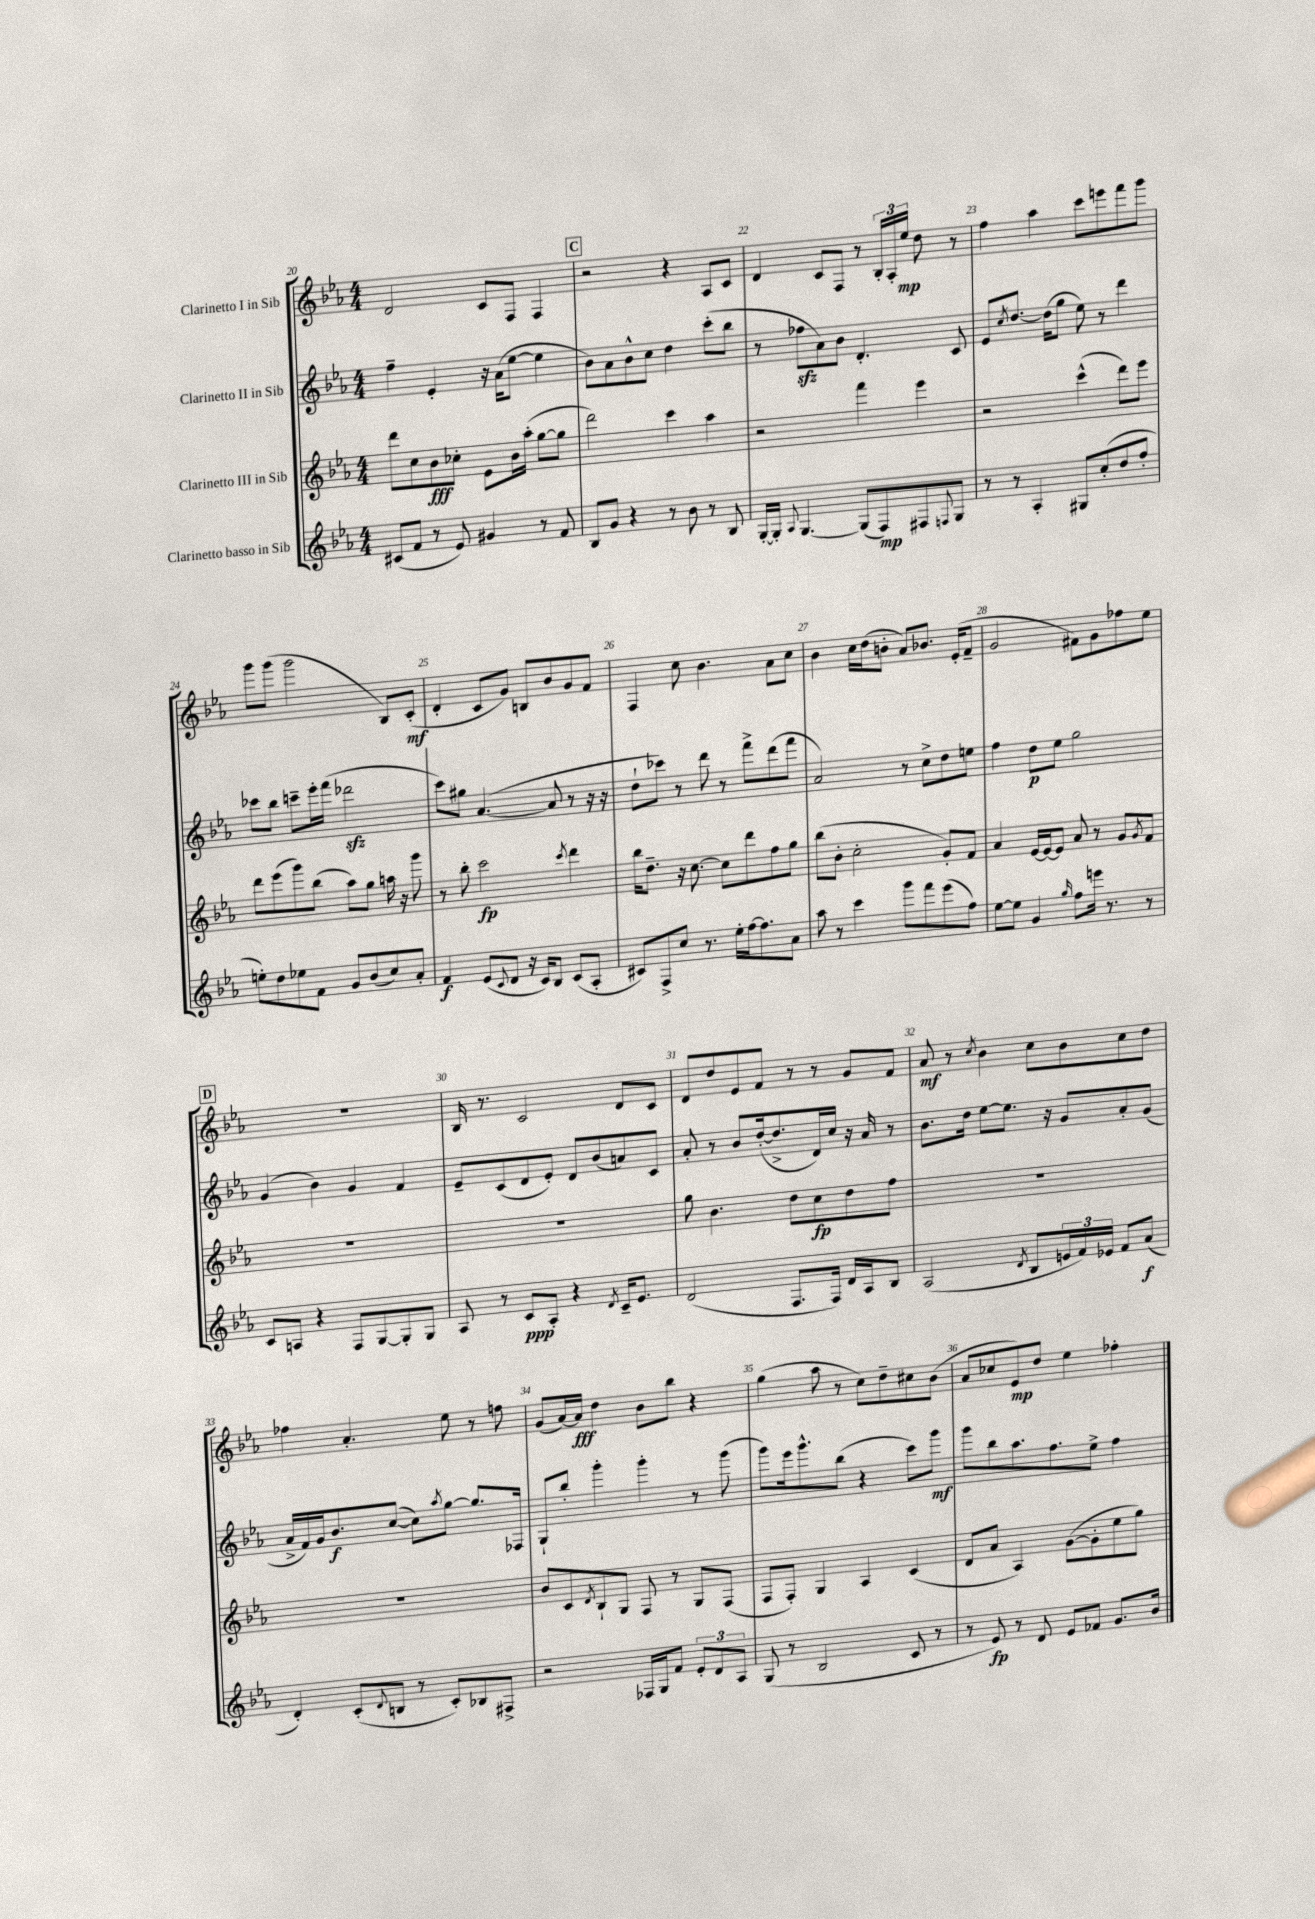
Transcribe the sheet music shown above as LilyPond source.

<<
\new StaffGroup <<
\new Staff = "s0" \with { instrumentName = "Clarinetto I in Sib" } {
    \clef treble \key ees \major \numericTimeSignature \time 4/4
    d'2 c'8 f8 f4 |
    \mark \markup { \box "C" } r2 r4 aes8 c'8 |
    d'4 c'8 f8 r8 \tuplet 3/2 { bes16-. aes16-. ees''16\mp } d''8 r8 |
    f''4 aes''4 c'''8 e'''8 f'''8 g'''8 |
    g'''8 g'''8( g'''2 bes8) c'8-.\mf( |
    d'4-. c'8 g'8) b8 bes'8 g'8 f'8 |
    f4 c''8 bes'4. aes'8 c''8 |
    bes'4 c''16 d''16( b'8-. aes'8) bes'8. ees'16-.( f'8-- |
    g'2 fis'8) g'8 fes''8 ees''8 |
    \mark \markup { \box "D" } R1 |
    bes16 r8. c'2 d'8 c'8 |
    d'8 d''8 ees'8 f'8 r8 r8 g'8 f'8 |
    aes'8\mf r8 \acciaccatura { c''8 } bes'4 c''8 bes'8 c''8 d''8 |
    fes''4 aes'4.-. ees''8 r8 f''8 |
    g'8( aes'16~) aes'16\fff d''4 bes'8 bes''8 r4 |
    g''4( aes''8 r8 c''8) d''8-- cis''8 bes'8( |
    aes'8 ces''8 ees'8\mp) d''8 ees''4 fes''4-. \bar "|." |
}
\new Staff = "s1" \with { instrumentName = "Clarinetto II in Sib" } {
    \clef treble \key ees \major \numericTimeSignature \time 4/4
    f''4-- ees'4-. r16 aes'16( ees''8~ ees''4 |
    \mark \markup { \box "C" } bes'8) aes'8 bes'8-^ c''8 d''4 c'''8-.( bes''8 |
    r8 fes''8\sfz aes'8) bes'8 d'4.-. c'8 |
    ees'8 \acciaccatura { c''8 } d''8.~ d''16( g''8 ees''8) r8 d'''4 |
    ces'''8 bes''8 c'''8-- ees'''16-. f'''16( des'''2\sfz |
    c'''8) gis''8 aes'4.~( aes'8 r8 r16 r16 |
    d''8-! ces'''8) r8 d'''8 r8 f'''8-> d'''8( f'''8 |
    aes'2) r8 c''8-> d''8 e''8 |
    f''4 d''8\p ees''8 g''2 |
    \mark \markup { \box "D" } g'4( bes'4) g'4 f'4 |
    ees'8-- c'8( d'8 ees'8-.) d'8 bes'8( a'8) c'8 |
    aes'8-. r8 bes'8 d''16~-.( d''8.-> d'16) c''16 r16 aes'16 r8 |
    bes'8. d''16 ees''8~ ees''8. r16 g'8 aes'8-. g'8( |
    aes'16-> f'16) g'16 bes'8.\f c''8~( c''8) \acciaccatura { aes''8 } g''8~ g''8. fes16 |
    g8-! bes''8-. g'''4-. g'''4-. r8 g'''8( |
    g'''8) ees'''16 g'''8.-^ bes''8( r4 c'''8) g'''8\mf |
    g'''8 bes''8 aes''8. f''8. ees''8-> f''4 \bar "|." |
}
\new Staff = "s2" \with { instrumentName = "Clarinetto III in Sib" } {
    \clef treble \key ees \major \numericTimeSignature \time 4/4
    d'''8 c''8 bes'8\fff ces''8-. ees'8 bes'16 aes''16-.( g''8~ g''8 |
    \mark \markup { \box "C" } d'''2) c'''4 aes''4 |
    r2 f'''4 ees'''4 |
    r2 c'''4-^( d'''8) ees'''8 |
    d'''8 ees'''8( g'''8) bes''8( aes''8) g''8 a''16 r16 g'''8 |
    r8 bes''8-. c'''2\fp \acciaccatura { c'''8 } d'''4 |
    bes''16 d''8.-- r16 c''8.~ c''8 d'''8 f''8 g''8 |
    bes''8( bes'8-. c''2-. g'8-.) f'8 |
    aes'4 ees'16~ ees'16~ ees'8 aes'8 r8 g'8 \acciaccatura { g'8 } f'8 |
    \mark \markup { \box "D" } R1 |
    R1 |
    g''8 bes'4. d''8 c''8\fp d''8 f''8 |
    R1 |
    R1 |
    bes'8 c'8 \acciaccatura { d'8 } bes8-! g8 f8 r8 g8 f8( |
    f8 f8-.) g4 aes4 c'4( |
    d'8 aes'8 aes4) g'8~( g'8-. ees''8 g''8) \bar "|." |
}
\new Staff = "s3" \with { instrumentName = "Clarinetto basso in Sib" } {
    \clef treble \key ees \major \numericTimeSignature \time 4/4
    cis'8( f'8 r8 ees'8) gis'4 r8 f'8 |
    \mark \markup { \box "C" } bes8 g'8 r4 r8 bes'8 r8 bes8 |
    g16~-. g16-. \appoggiatura { aes8 } g4.~ g8( f8\mp) fis8 \appoggiatura { f8 } g8 |
    r8 r8 aes4-. gis8 c''8-.( d''8 f''8-. |
    e''8-.) d''8 ees''8 f'8 g'8 bes'8( c''8) aes'8-. |
    f'4\f ees'8( \appoggiatura { c'8 } d'8 r16 c'16) bes8 c'8( aes8-. |
    cis'8) f8-> c''8 r8. ees''16-. f''16~ f''8. aes'8 |
    aes''8 r8 c'''4 g'''8 f'''8 ees'''8( f''8) |
    ees''8~ ees''8 g'4 \grace { g''16 } f''8 e'''16 r8. r8 |
    \mark \markup { \box "D" } c'8 a8 r4 f8 g8~ g8-. g8 |
    aes8 r8 c'8\ppp aes8-. r4 \acciaccatura { d'8 } c'16-- ees'8. |
    d'2( f8. f16) d'16 aes16 bes8 |
    aes2( \acciaccatura { d'8 } bes8 \tuplet 3/2 { e'16 f'16) ees'16 } f'8 aes'8\f( |
    d'4-.) c'8-.( \appoggiatura { d'8 } b8 r8 c'8-.) bes8 fis8-> |
    r2 fes16 g16 f'8 \tuplet 3/2 { ees'8-. d'8 aes8 } |
    g8( r8 bes2 c'8 r8 |
    r8 ees'8\fp) r8 d'8 ees'8 fes'8 g'8. bes'16 \bar "|." |
}
>>
>>
\layout { \context { \Score currentBarNumber = #20 \override BarNumber.break-visibility = ##(#f #t #t) barNumberVisibility = #all-bar-numbers-visible } }
